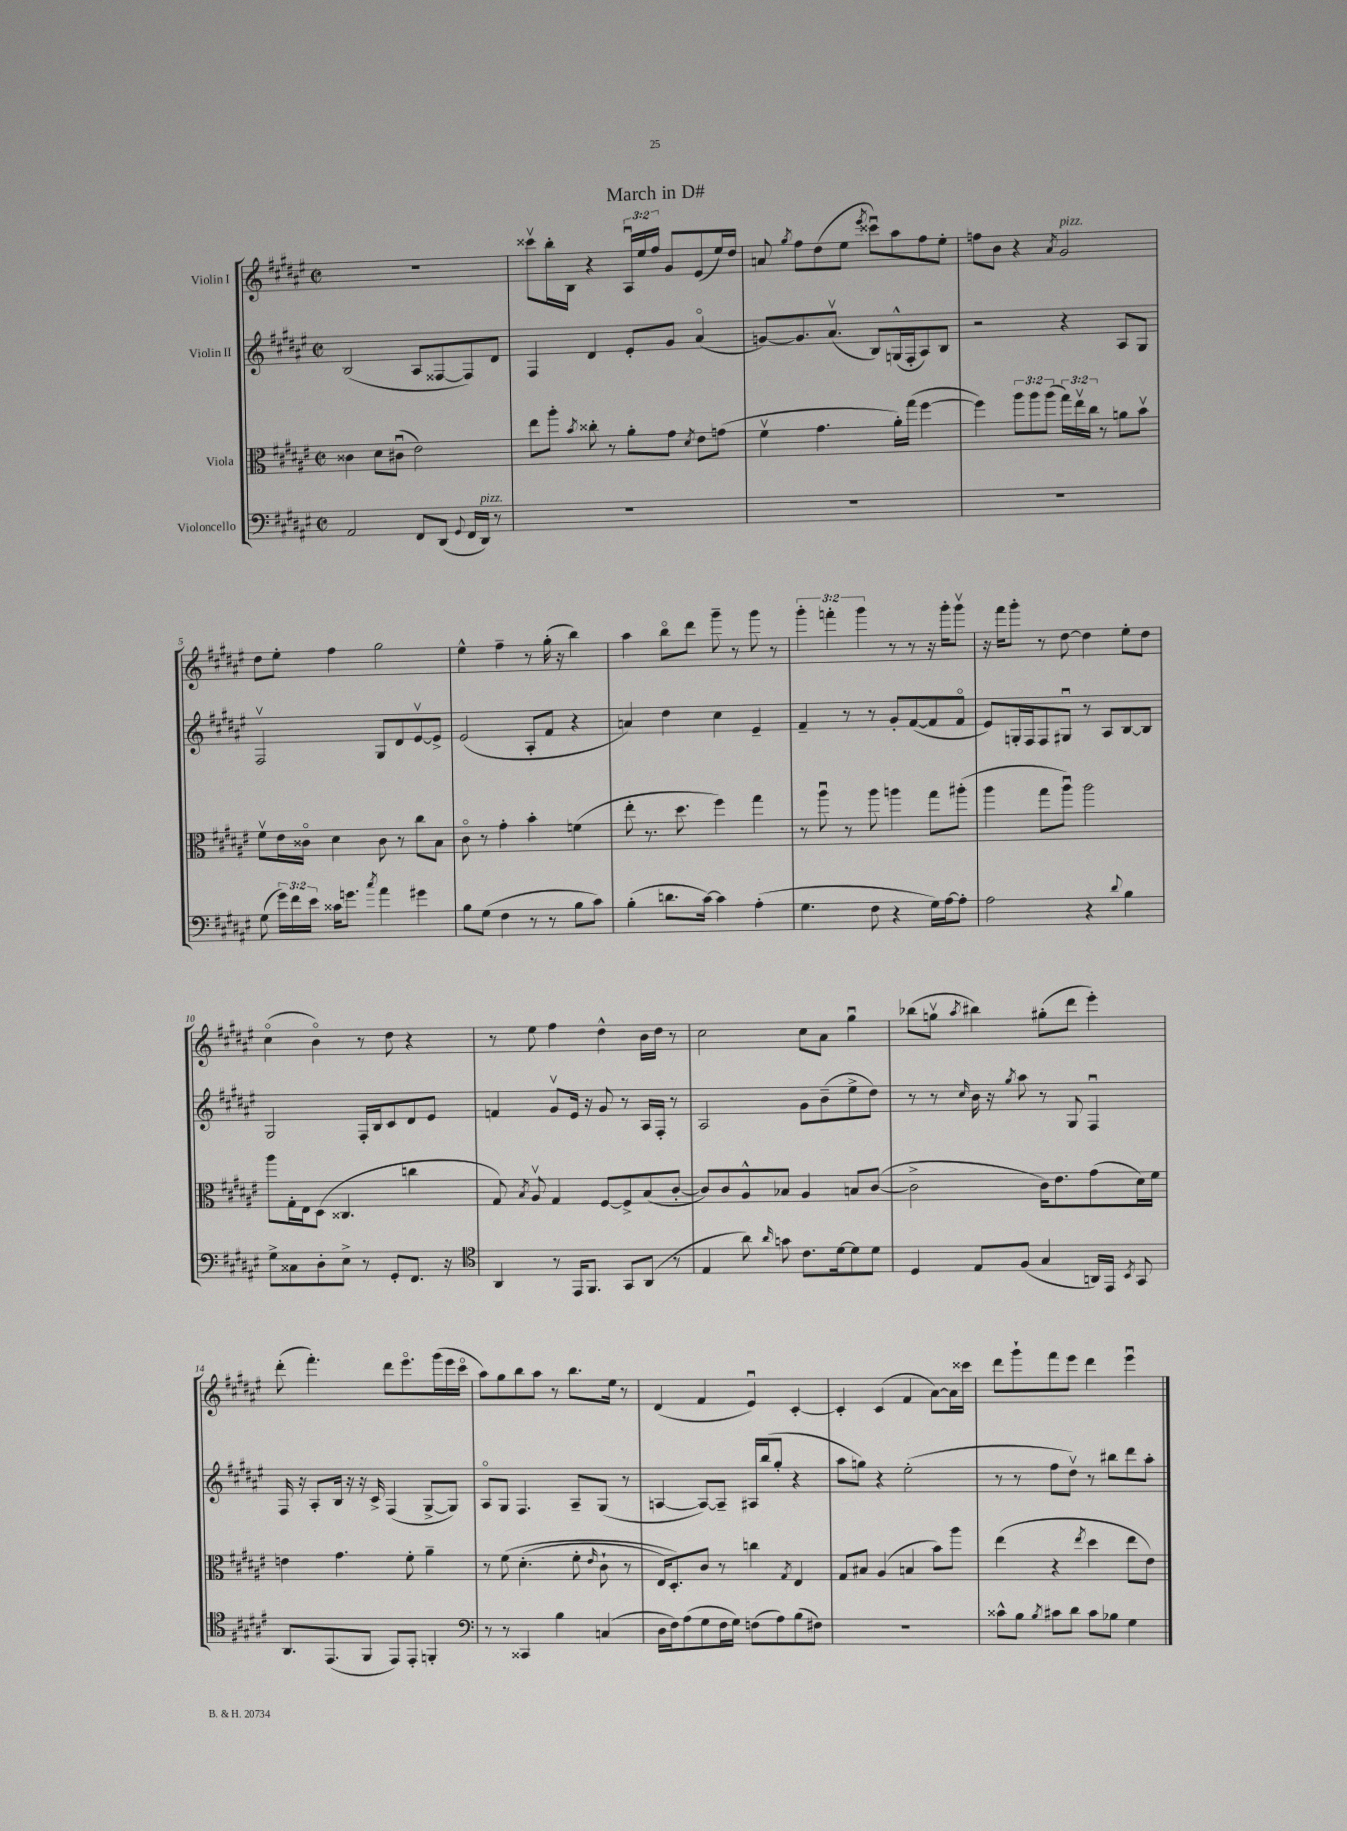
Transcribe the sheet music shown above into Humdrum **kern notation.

**kern	**kern	**kern	**kern
*part4	*part3	*part2	*part1
*staff4	*staff3	*staff2	*staff1
*I"Violoncello	*I"Viola	*I"Violin II	*I"Violin I
*clefF4	*clefC3	*clefG2	*clefG2
*k[f#c#g#d#a#e#]	*k[f#c#g#d#a#e#]	*k[f#c#g#d#a#e#]	*k[f#c#g#d#a#e#]
*M2/2	*M2/2	*M2/2	*M2/2
*met(c|)	*met(c|)	*met(c|)	*met(c|)
=1	=1	=1	=1
2AA#/	4c##X\	(2B/	1r
.	8d#\L	.	.
.	(8c#Xu\J	.	.
8FF#/L	2e#\)	8A#/L	.
(8DD#/J	.	[8F##X/	.
8qqGG#/	.	.	.
16FF#/LL	.	8F##/])	.
!LO:TX:a:i:t=pizz.	!	!	!
16DD#/JJ)	.	.	.
8r	.	8d#/J	.
=2	=2	=2	=2
1r	8ee#\L	4F#/	8ccc##Xv\L
.	8aa#'\J	.	16bb'\L
.	.	.	16B\JJ
.	8qb/	.	.
.	8cc##X'\	4d#/	4r
.	8r	.	.
.	8a#'\L	8e#'/L	24A#u/LL
.	.	.	24ee#/
.	.	.	24ff#/JJ
.	8g#\J	8g#/J	8g#/L
.	8qd#/	.	.
.	8e#\L	(4a#/	(8e#/
.	(8gn\J	.	16ee#/L)
.	.	.	16dd#/JJ
=3	=3	=3	=3
1r	4f#v\	[8gn/L)	8an/
.	.	.	8qgg#/
.	.	8.g/]	8ff#\L
.	4.g#\	.	(8dd#\
.	.	(8.a#v/J	.
.	.	.	8ee#\J
.	.	.	8qeee#/
.	.	8B/L)	8ccc##Xu\L)
.	16a#'\LL)	(16Gn^^/L	8aa#\
.	(16gg#\JJ	16F#'/J	.
.	[4ff#\	8A#/)	8ff#\
.	.	8B/J	8ee#'\J
=4	=4	=4	=4
1r	4ff#\])	2r	8ffn\L
.	.	.	8b\J
.	12aa#\L	.	4r
.	12aa#\	.	.
.	(12aa#\J	.	.
.	.	.	8qa#/
!	!	!	!LO:TX:a:i:t=pizz.
.	24gg#\LL)	4r	2g#/
.	24ee#v\	.	.
.	24cc#\JJ	.	.
.	8r	.	.
.	8an\L	8A#/L	.
.	8bv\J	8G#/J	.
!!LO:LB:g=z
=5	=5	=5	=5
(8G#\	8f#v\L	2F#v/	8dd#\L
24g#\LL)	16e#\L	.	8ee#'\J
24f#\	.	.	.
.	16c##X\JJ	.	.
24e#\JJ	.	.	.
16c##X\KL	4d#\	.	4ff#\
8.gn\J	.	.	.
8qcc#/	.	.	.
4a#\	8c##\	8G#/L	2gg#\
.	8r	8d#/	.
4g#X\	8cc#\L	[8e#v/	.
.	8B\J	8e#^/J]	.
=6	=6	=6	=6
8B\L	8c#\	(2e#/	4ee#^^\
(8G#\J	8r	.	.
4F#\	4g#'\	.	4ff#~\
8r	4b'\	8A#'/L	8r
8r	.	8f#/J	(16gg#'\
.	.	.	16r
8B\L	(4fn\	4r	4bb\)
8c#\J)	.	.	.
=7	=7	=7	=7
(4B'\	8ee#'\	4an/)	4aa#\
.	8.r	.	.
8.dn\L	.	4dd#\	8bb\L
.	8.dd#\	.	.
.	.	.	8ddd#\J
[16c#\Jk)	.	.	.
4c#\]	4ff#\)	4cc#\	8ggg#~\
.	.	.	8r
(4A#'\	4gg#\	4e#~/	8ggg#\
.	.	.	8r
=8	=8	=8	=8
4.G#\	8r	4f#~/	6ggg#'\
.	8aa#u\	.	.
.	.	.	6fffn'\
.	8r	8r	.
.	.	.	6ggg#\
8F#\	8aa#\	8r	.
4r	4aan\	8g#'/L	8r
.	.	([8f#/	8r
16G#\LL)	8gg#\L	8f#/]	16r
[16A#\J	.	.	16ggg#'\KL
8A#'\J]	(8aa#X'\J	8f#/J	8ggg#v\J
=9	=9	=9	=9
2A#\	4aa#\	8e#/L)	16r
.	.	.	16fff#\KL
.	.	16Gn'/L	8ggg#'\J
.	.	16F#/J	.
.	8gg#\L	8F#/	8r
.	8aa#u\J)	8G#Xu/J	[8dd#\
4r	2aa#\	8r	4dd#\]
.	.	8A#/L	.
8qqd#/	.	.	.
4B\	.	[8B/	8ee#'\L
.	.	8B/J]	8dd#\J
!!LO:LB:g=z
=10	=10	=10	=10
8G#^\L	8aa#\L	2G#/	(4cc#\
8C##X\	16G#'\L	.	.
.	16E#\J	.	.
8D#'\	(8D#\J	.	4b\)
8E#^\J	4.C##X/	.	.
8r	.	16F#'/LL	8r
.	.	16B/J	.
8GG#'/L	.	8c#/	8dd#\
8.FF#/J	4ccn\	8d#/	4r
.	.	8e#/J	.
16r	.	.	.
=11	=11	=11	=11
*clefC4	*	*	*
4AA#/	8G#/)	4fn/	8r
.	8qB/	.	.
.	8A#v/	.	8ee#\
8r	4G#/	8g#v/L	4ff#\
16EE#/KL	.	16e#/Jk	.
8.FF#/J	.	16r	.
.	[8F#/L	8g#/	4dd#^^\
8GG#/L	8F#^/]	8r	.
(8AA#/J	(8B/	16A#/LL	16b\LL
.	.	16F#'/JJ	16dd#\JJ
8r	[8c#'/J	8r	8r
=12	=12	=12	=12
4E#/	8c#/L])	2A#/	2cc#\
.	8c#/	.	.
8a#\)	8A#^^/	.	.
16qqa#/	.	.	.
8gn\	8B-X/J	.	.
8.c#\L	4A#/	8g#\L	8cc#\L
.	.	(8b~\	8a#\J
[16d#\k	.	.	.
8d#\]	8Bn/L	8ee#^\	4gg#u\
8d#\J	([8c#/J	8dd#\J)	.
=13	=13	=13	=13
4D#/	2c#^\]	8r	(8bb-X\L
.	.	8r	8ggnv\J
.	.	16qqcc#/	8qaa#/
8E#/L	.	16b\	4bb#X\)
.	.	16r	.
.	.	8qgg#/	.
(8F#/J	.	8aa#\	.
4G#/	16c#\KL)	8r	(8gg#X'\L
.	8.e#\	.	.
.	.	8G#/	8ddd#\J
16AAn/LL)	(8g#\	4F#u/	4eee#'\)
16EE#/JJ	.	.	.
8qBB/	.	.	.
8GG#/	16d#\L)	.	.
.	16f#\JJ	.	.
!!LO:LB:g=z
=14	=14	=14	=14
8.AA#/L	4en\	16F#/	(8ddd#'\
.	.	16r	.
.	.	8A#'/L	4.fff#'\)
(8.EE#/	.	.	.
.	4.g#\	16B/Jk	.
.	.	16r	.
8FF#/J	.	16r	.
.	.	16c#^/	.
8EE#/L)	.	(4F#/	8ddd#\L
8EE#'/J	8f#'\	.	8.eee#\
4FFn'/	4a#~\	[8G#^/L	.
.	.	.	(16ggg#\L
.	.	8G#/J])	16eee#\
.	.	.	16ccc#\JJ
=15	=15	=15	=15
*clefF4	*	*	*
8r	8r	8A#/L	8aa#\L)
8r	(8f#\	8G#/J	8gg#\
4CC##X/	(4.d#'\	4.F#/	8bb\
.	.	.	8aa#\J
4B\	.	.	8r
.	8f#'\	8A#~/L	8.bb\L
.	16qqe#/	.	.
(4Cn/	8c#`\	(8G#/J	.
.	.	.	16ee#\Jk
.	8r	8r	8r
=16	=16	=16	=16
16D#\LL	16E#/KL)	[4An/	(4d#/
16F#\J)	8.D#'/)	.	.
(8A#\	.	.	.
8G#\	8c#/J	8A/L_)	4f#/
16F#\L	8r	8A~/J]	.
16G#\JJ)	.	.	.
(8Fn\L	4ccn\	16A#X/LL	4e#u/)
.	.	(16bb/J	.
8A#\)	.	8gg#'/J	.
.	8qG#/	.	.
(8B\	4E#/	4r	[4c#'/
8F#X\J)	.	.	.
=17	=17	=17	=17
1r	8G#/L	8aa#\L	4c#'/]
.	8B#X/J	8ggn\J)	.
.	(4A#/	4r	(4c#/
.	4Bn/	(2ee#'\	4f#/
.	8b\L)	.	[8a#\L)
.	8aa#\J	.	16a#\L]
.	.	.	16ccc##X\JJ
=18	=18	=18	=18
8c##X^^\L	(4ee#\	8r	8ddd#\L
8B\J	.	8r	8ggg#`\
8qB/	.	.	.
8c#X\L	4r	8ff#\L	8fff#\
8d#\J	.	8dd#v\J)	8eee#\J
.	8qee#/	.	.
8c#\L	4dd#\	8r	4ddd#\
8B-X\J	.	8bb#X\L	.
4G#\	8ee#\L	8ddd#\	4eee#u\
.	8e#\J)	8aa#'\J	.
==	==	==	==
*-	*-	*-	*-
